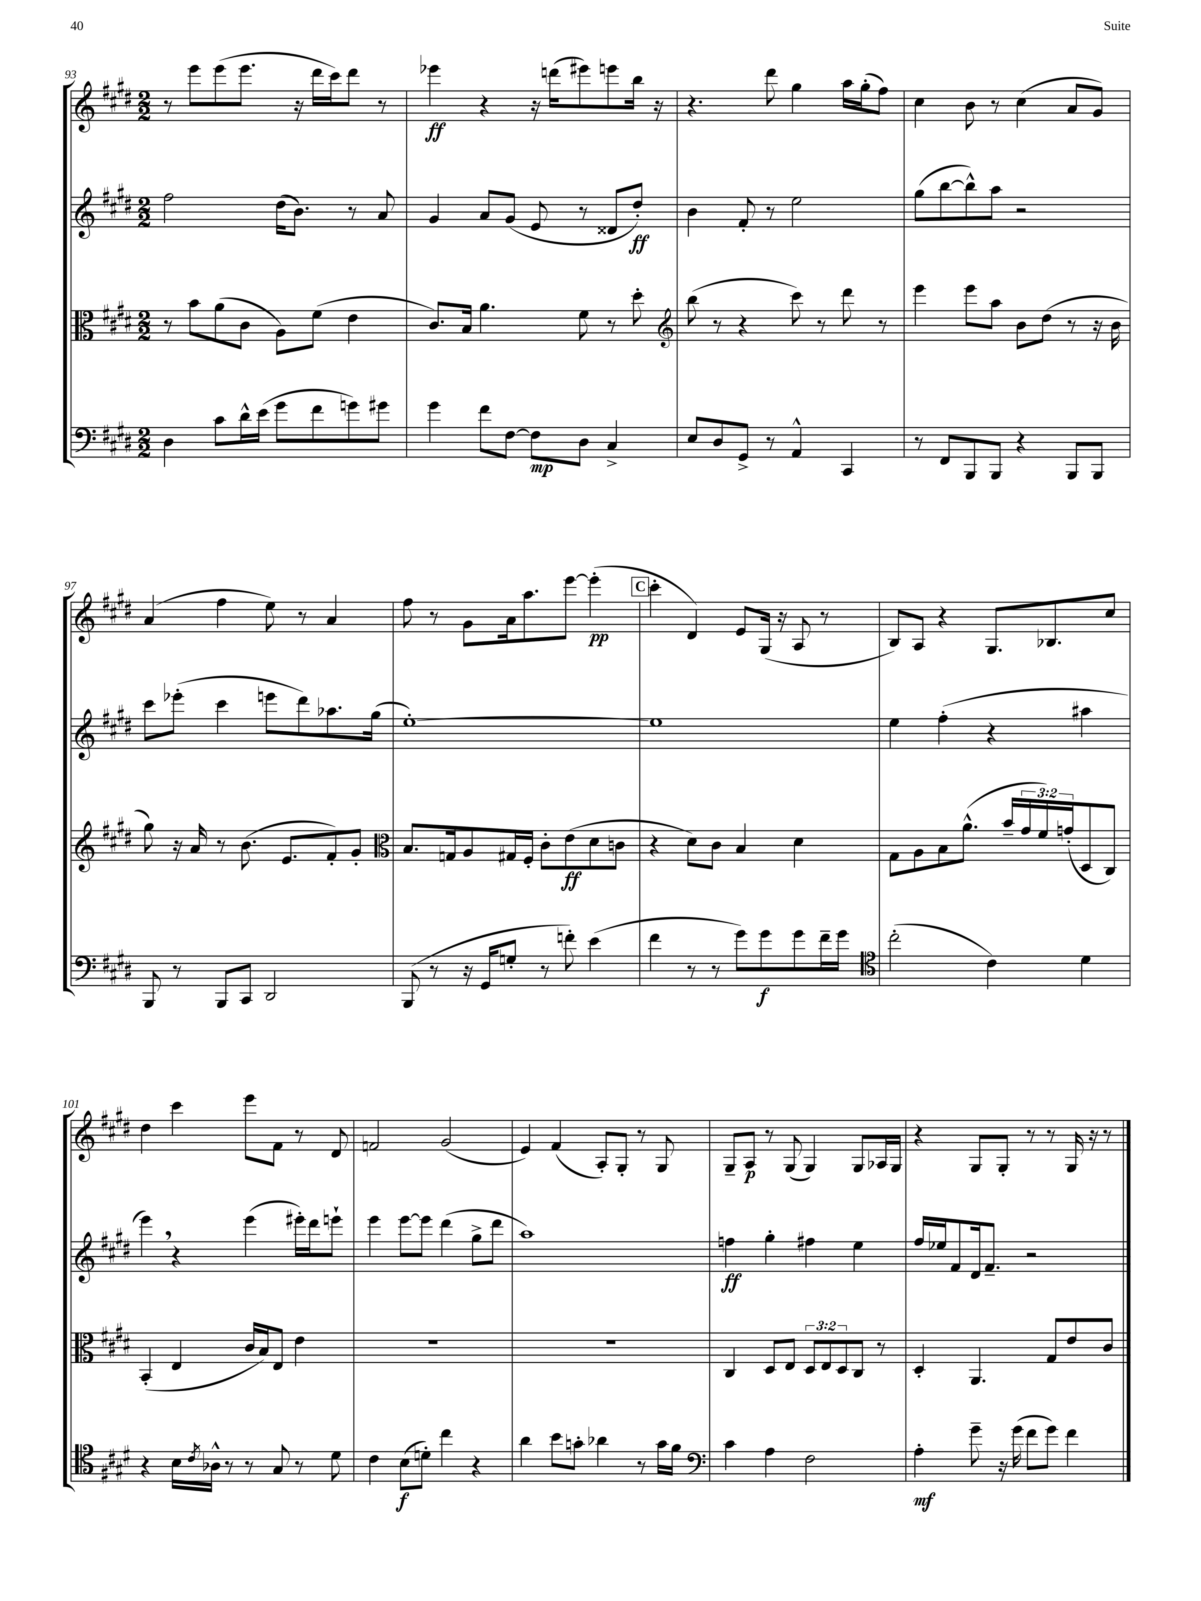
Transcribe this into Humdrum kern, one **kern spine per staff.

**kern	**kern	**kern	**kern
*staff4	*staff3	*staff2	*staff1
*clefF4	*clefC3	*clefG2	*clefG2
*k[f#c#g#d#]	*k[f#c#g#d#]	*k[f#c#g#d#]	*k[f#c#g#d#]
*M2/2	*M2/2	*M2/2	*M2/2
4D#	8r	2ff#	8r
.	8b	.	8eee
8c#	(8a	.	(8eee
16d#^^	8c#	.	8.eee
(16e	.	.	.
8g#	8A)	(16dd#	.
.	.	8.b)	16r
8f#	(8f#	.	16ddd#
.	.	.	16ccc#)
8g)	4e	8r	8ddd#
8g#	.	8a	8r
=	=	=	=
4g#	8.c#)	4g#	4eee-
.	16B	.	.
8f#	4.a	8a	4r
[8F#	.	(8g#	.
8F#]	.	8e	16r
.	.	.	(16ddd
8D#	8f#	8r	8eee#)
4C#^	8r	8d##	8eee
.	8dd#'	8dd#')	16bb
.	.	.	16r
=	=	=	=
*	*clefG2	*	*
8E	(8bb	4b	4.r
8D#	8r	.	.
8GG#^	4r	8f#'	.
8r	.	8r	8ddd#
4AA^^	8ccc#)	2ee	4gg#
.	8r	.	.
4CC#	8ddd#	.	16aa
.	.	.	(16gg#'
.	8r	.	8ff#)
=	=	=	=
8r	4eee	(8gg#	4cc#
8FF#	.	[8bb	.
8BBB	8eee	8bb^^])	8b
8BBB	8aa	8aa	8r
4r	8b	2r	(4cc#
.	(8dd#	.	.
8BBB	8r	.	8a
8BBB	16r	.	8g#)
.	16b	.	.
=	=	=	=
8BBB	8gg#)	8ccc#	(4a
8r	16r	(8eee-'	.
.	16a	.	.
8BBB	8r	4ccc#	4ff#
8CC#	(8.b	.	.
2DD#	.	8eee	8ee)
.	8.e	.	.
.	.	8ddd#)	8r
.	8f#')	8.aa-	4a
.	8g#'	.	.
.	.	(16gg#	.
=	=	=	=
*	*clefC3	*	*
(8BBB	8.B	[1ee')	8ff#
8r	.	.	8r
.	16G	.	.
16r	8A	.	8g#
16GG#	.	.	.
8G'	16G#	.	16a
.	16F#'	.	8.aa
8r	8c#'	.	.
8f')	(8e	.	[8eee
(4e	8d#	.	(4eee']
.	8c	.	.
=	=	=	=
4f#	4r	1ee]	4ccc#'
8r	8d#)	.	4d#)
8r	8c#	.	.
8g#)	4B	.	8e
8g#	.	.	(16G#
.	.	.	16r
8g#	4d#	.	8A
16f#~	.	.	8r
16g#	.	.	.
=	=	=	=
*clefC4	*	*	*
(2cc#'	8G#	4ee	8B)
.	8A	.	8A
.	8B	(4ff#'	4r
.	(8.a^^	.	.
4c#)	.	4r	8.G#
.	16b~	.	.
.	24g#	.	.
.	24f#)	.	.
.	.	.	8.B-
.	(24g'	.	.
4d#	8D#	4aa#	.
.	8C#)	.	8cc#
=	=	=	=
4r	(4BB'	4eee)	4dd#
16B	4E	4r	4ccc#
8qc#	.	.	.
16A-^^	.	.	.
8r	.	.	.
8r	16c#	(4eee	8eee
.	16B)	.	.
8G#	8E	.	8f#
8r	4e	16eee#')	8r
.	.	16ddd#	.
8d#	.	8eee`	8d#
=	=	=	=
4c#	1r	4eee	2f
(8B	.	[8eee	.
8d')	.	8eee]	.
4cc#	.	(4ddd#	(2g#
4r	.	8gg#^	.
.	.	8ddd#	.
=	=	=	=
4a	1r	1aa)	4e)
8b	.	.	(4f#
8g'	.	.	.
4a-	.	.	8A')
.	.	.	8G#'
8r	.	.	8r
16g	.	.	8G#
16f#	.	.	.
=	=	=	=
*clefF4	*	*	*
4c#	4C#	4ff	8G#~
.	.	.	8A
4A	8D#	4gg#'	8r
.	8E	.	(8G#
2F#	12D#	4ff#	4G#)
.	12E	.	.
.	12D#	.	.
.	8C#	4ee	8G#
.	8r	.	16A-
.	.	.	16G#
=	=	=	=
4A'	4D#'	16ff#	4r
.	.	16ee-	.
.	.	8f#	.
8g#~	4.AA	16d#	8G#
.	.	8.f#~	.
16r	.	.	8G#'
(16g#	.	.	.
8f#	.	2r	8r
8g#)	8G#	.	8r
4f#	8e	.	16G#
.	.	.	16r
.	8c#	.	8r
==	==	==	==
*-	*-	*-	*-
